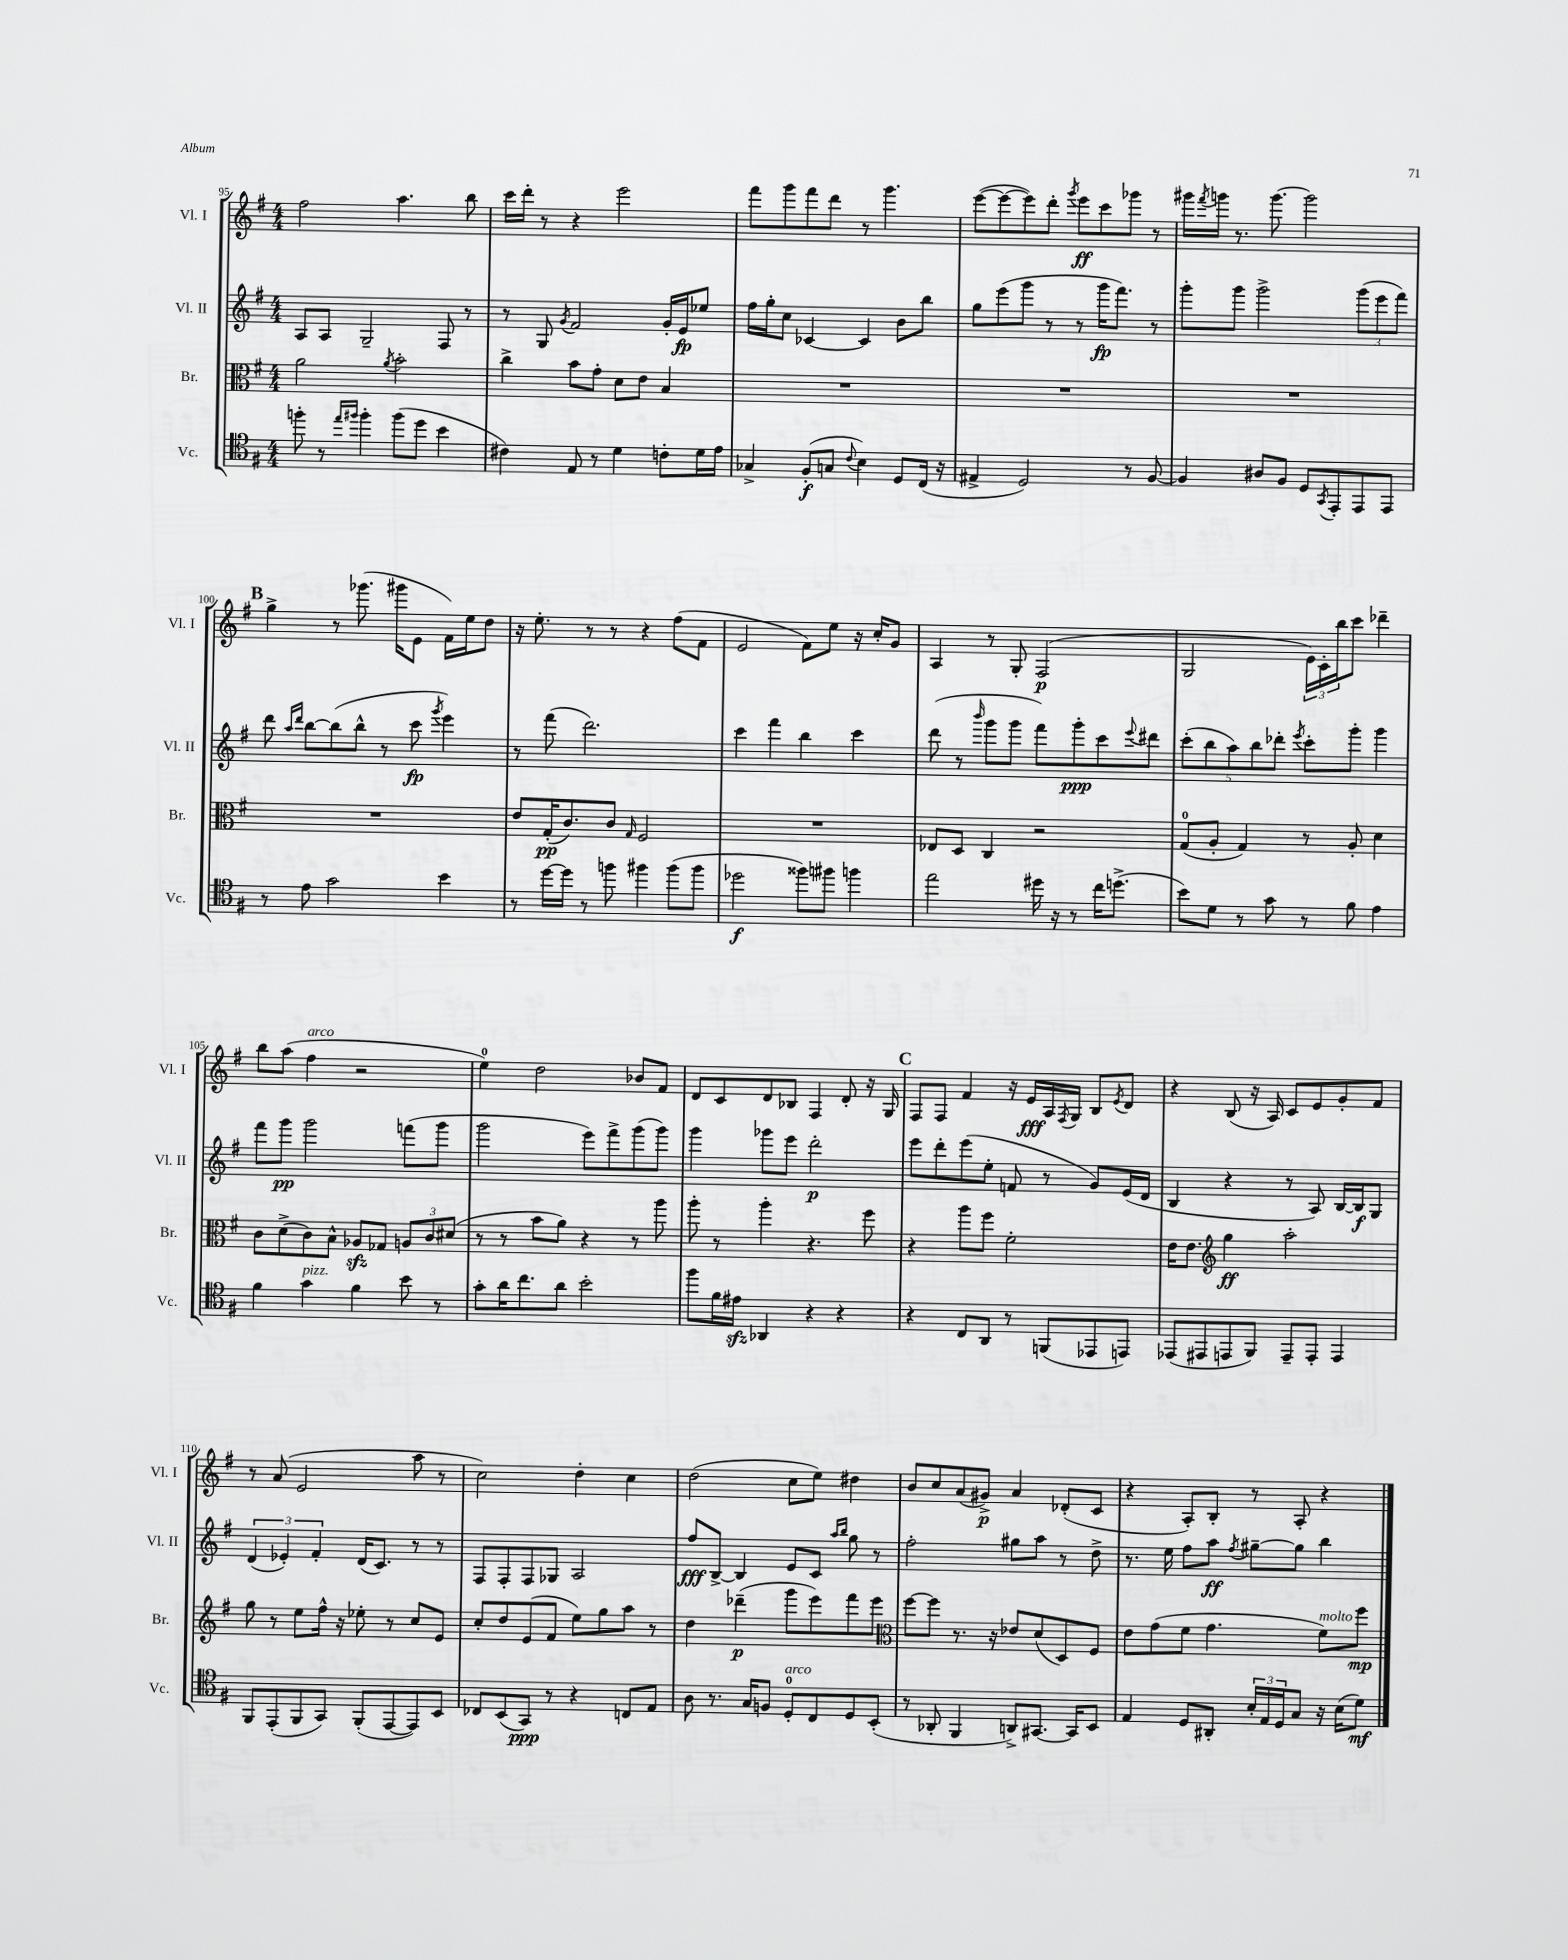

**kern	**dynam	**kern	**dynam	**kern	**dynam	**kern	**dynam
*part4	*part4	*part3	*part3	*part2	*part2	*part1	*part1
*staff4	*staff4	*staff3	*staff3	*staff2	*staff2	*staff1	*staff1
*I"Vc.	*	*I"Br.	*	*I"Vl. II	*	*I"Vl. I	*
*I'Vc.	*	*I'Br.	*	*I'Vl. II	*	*I'Vl. I	*
*clefC4	*	*clefC3	*	*clefG2	*	*clefG2	*
*k[f#]	*	*k[f#]	*	*k[f#]	*	*k[f#]	*
*M4/4	*	*M4/4	*	*M4/4	*	*M4/4	*
=95	=95	=95	=95	=95	=95	=95	=95
8ffn'\	.	2a\	.	8A/L	.	2ff#\	.
8r	.	.	.	8A/J	.	.	.
16qqee/LL	.	.	.	.	.	.	.
16qqff#X/JJ	.	.	.	.	.	.	.
4ff#'\	.	.	.	2G~/	.	.	.
.	.	8qa/	.	.	.	.	.
(8ff#\L	.	2b'\	.	.	.	4.aa\	.
8dd\J	.	.	.	.	.	.	.
4b\	.	.	.	8F#/	.	.	.
.	.	.	.	8r	.	8bb\	.
=96	=96	=96	=96	=96	=96	=96	=96
4c#X\)	.	4cc^\	.	8r	.	16ccc\LL	.
.	.	.	.	.	.	16ddd'\JJ	.
.	.	.	.	8G/	.	8r	.
.	.	.	.	8qg/	.	.	.
8E/	.	8b\L	.	2f#/	.	4r	.
8r	.	8g'\J	.	.	.	.	.
4d\	.	8d\L	.	.	.	2eee\	.
.	.	8e\J	.	.	.	.	.
8cn'\L	.	4B/	.	16g'/LL	.	.	.
.	.	.	.	16e/J	fp	.	.
16d\L	.	.	.	8ee-X/J	.	.	.
16e\JJ	.	.	.	.	.	.	.
=97	=97	=97	=97	=97	=97	=97	=97
4G-X^/	.	1r	.	16ff#\LL	.	8fff#\L	.
.	.	.	.	16gg'\J	.	.	.
.	.	.	.	8cc\J	.	8ggg\	.
(8F#'/L	f	.	.	[4c-X/	.	8fff#\	.
8Gn/J	.	.	.	.	.	8ddd\J	.
8qqc/	.	.	.	.	.	.	.
4B\)	.	.	.	4c-/]	.	8r	.
.	.	.	.	.	.	4.ggg\	.
8D/L	.	.	.	8b\L	.	.	.
(16C/Jk	.	.	.	8bb\J	.	.	.
16r	.	.	.	.	.	.	.
=98	=98	=98	=98	=98	=98	=98	=98
4E#X^/	.	1r	.	8gg\L	.	([8eee\L	.
.	.	.	.	(8eee\	.	8eee\_	.
2D/)	.	.	.	8ggg\J	.	8eee\])	.
.	.	.	.	8r	.	8ddd'\J	.
.	.	.	.	.	.	8qggg/	.
.	.	.	.	8r	.	8eee\L	ff
.	.	.	.	16ggg\KL	fp	8ccc\	.
.	.	.	.	8.fff#\J)	.	.	.
8r	.	.	.	.	.	8ggg-X\J	.
[8F#/	.	.	.	8r	.	8r	.
=99	=99	=99	=99	=99	=99	=99	=99
4F#/]	.	1r	.	8ggg'\L	.	16ggg#X\LL	.
.	.	.	.	.	.	8qfff#/	.
.	.	.	.	.	.	16gggn\JJ	.
.	.	.	.	8ggg\J	.	8.r	.
8A#X/L	.	.	.	2ggg^\	.	.	.
.	.	.	.	.	.	[8.ggg\	.
8F#/J	.	.	.	.	.	.	.
8D/L	.	.	.	.	.	2ggg\]	.
8qGG/	.	.	.	.	.	.	.
8EE'/	.	.	.	.	.	.	.
8EE/	.	.	.	(12ggg\L	.	.	.
.	.	.	.	12eee\	.	.	.
8EE/J	.	.	.	.	.	.	.
.	.	.	.	12fff#\J)	.	.	.
!!LO:LB:g=z
!!LO:REH:place=s1:t=B
=100	=100	=100	=100	=100	=100	=100	=100
8r	.	1r	.	8ddd\	.	4gg^\	.
.	.	.	.	16qqaa/LL	.	.	.
.	.	.	.	16qqddd/JJ	.	.	.
8e\	.	.	.	[8bb\L	.	.	.
2g\	.	.	.	(8bb\]	.	8r	.
.	.	.	.	8bb^^\J	.	(8.ggg-X\	.
.	.	.	.	8r	.	.	.
.	.	.	.	.	.	16ggg#X\KL	.
.	.	.	.	8ccc\	fp	8e\J	.
.	.	.	.	8qggg/	.	.	.
4b\	.	.	.	4eee\)	.	16f#\LL)	.
.	.	.	.	.	.	16ee\J	.
.	.	.	.	.	.	8dd\J	.
=101	=101	=101	=101	=101	=101	=101	=101
8r	.	8e/L	.	8r	.	16r	.
.	.	.	.	.	.	8.ee'\	.
[16dd\LL	.	(16G'/K	pp	(8fff#\	.	.	.
16dd\JJ]	.	8.c/)	.	.	.	.	.
8r	.	.	.	2.ddd\)	.	8r	.
8ffn\	.	8c/J	.	.	.	8r	.
.	.	16qqG/	.	.	.	.	.
4ff#X\	.	2F#/	.	.	.	4r	.
(8ff#\L	.	.	.	.	.	(8ff#\L	.
8ff#\J	.	.	.	.	.	8f#\J	.
=102	=102	=102	=102	=102	=102	=102	=102
2dd-X\	f	1r	.	4ccc\	.	2e/	.
.	.	.	.	4fff#\	.	.	.
8ff##X\L)	.	.	.	4bb\	.	8f#\L)	.
8ff#X\J	.	.	.	.	.	8ee\J	.
4ffn\	.	.	.	4ccc\	.	16r	.
.	.	.	.	.	.	16cc'/KL	.
.	.	.	.	.	.	8g/J	.
=103	=103	=103	=103	=103	=103	=103	=103
2ee\	.	8E-X/L	.	(8ddd\	.	4A/	.
.	.	8D/J	.	8r	.	.	.
.	.	.	.	16qqbbb/	.	.	.
.	.	4C/	.	8ggg\L	.	8r	.
.	.	.	.	8ggg\J	.	8G'/	.
16dd#X\	.	2r	.	8fff#\L)	.	(2F#/	p
16r	.	.	.	.	.	.	.
8r	.	.	.	8ggg'\	ppp	.	.
16cc\KL	.	.	.	8ccc\	.	.	.
(8.ddn^\J	.	.	.	.	.	.	.
.	.	.	.	8qqeee/	.	.	.
.	.	.	.	8ddd#X\J	.	.	.
=104	=104	=104	=104	=104	=104	=104	=104
8b\L)	.	(8G/L	.	(10ccc'\L	.	2G/	.
.	.	.	.	10bb\	.	.	.
8d\J	.	8A'/J	.	.	.	.	.
.	.	.	.	10aa\)	.	.	.
8r	.	4G/)	.	.	.	.	.
.	.	.	.	10bb\	.	.	.
8g\	.	.	.	.	.	.	.
.	.	.	.	10ddd-X'\J	.	.	.
.	.	.	.	8qeee/	.	.	.
8r	.	8r	.	8ccc'\L	.	24e\LL)	.
.	.	.	.	.	.	24c'\	.
.	.	.	.	.	.	24bb\J	.
8f#\	.	8A'/	.	8ggg'\J	.	8ccc\J	.
4e\	.	4d\	.	4ggg\	.	4ddd-X~\	.
!!LO:LB:g=z
=105	=105	=105	=105	=105	=105	=105	=105
4f#\	.	8c\L	.	8fff#\L	.	8bb\L	.
.	.	(8d^\	.	8ggg\J	pp	(8aa\J	.
!	!	!	!	!	!	!LO:TX:a:i:t=arco	!
!LO:TX:a:i:t=pizz.	!	!	!	!	!	!	!
4g\	.	8c\)	.	2ggg\	.	4ff#\	.
.	.	8B^^\J	.	.	.	.	.
4f#\	.	8A-Xzz/L	.	.	.	2r	.
.	.	8G-X/J	.	.	.	.	.
8b\	.	12An/L	.	(8fffn\L	.	.	.
.	.	12c/	.	.	.	.	.
8r	.	.	.	8ggg\J	.	.	.
.	.	(12d#X/J	.	.	.	.	.
=106	=106	=106	=106	=106	=106	=106	=106
8g'\L	.	8r	.	2ggg\	.	4ee\)	.
16a\K	.	8r	.	.	.	.	.
8.cc\	.	.	.	.	.	.	.
.	.	8b\L	.	.	.	2dd\	.
8a\J	.	8a\J)	.	.	.	.	.
2b'\	.	4r	.	8eee\L)	.	.	.
.	.	.	.	8fff#^\	.	.	.
.	.	8r	.	(8ggg\	.	8b-X/L	.
.	.	8aa\	.	8ggg\J)	.	8f#/J	.
=107	=107	=107	=107	=107	=107	=107	=107
8ff#\L	.	8aa'\	.	4ggg\	.	8d/L	.
16f#\L	.	8r	.	.	.	8c/	.
16e#Xzz\JJ	.	.	.	.	.	.	.
4AA-X/	.	4aa'\	.	8ggg-X\L	.	8d/	.
.	.	.	.	8eee\J	.	8B-X/J	.
4r	.	4.r	.	2ddd'\	p	4F#/	.
4r	.	.	.	.	.	8d'/	.
.	.	8ff#\	.	.	.	16r	.
.	.	.	.	.	.	16G/	.
!!LO:REH:place=s1:t=C
=108	=108	=108	=108	=108	=108	=108	=108
4r	.	4r	.	8eee\L	.	8F#/L	.
.	.	.	.	8ddd'\	.	8F#/J	.
8C/L	.	8aa\L	.	(8eee\	.	4f#/	.
8AA/J	.	8ff#\J	.	8ee'\J	.	.	.
8r	.	2f#'\	.	8fn/	.	16r	.
.	.	.	.	.	.	16e/LL	fff
(8FFn/L	.	.	.	8r	.	16A/	.
.	.	.	.	.	.	8qF#/	.
.	.	.	.	.	.	16G/JJ	.
8EE-X/	.	.	.	8g/L)	.	8B/L	.
.	.	.	.	.	.	8qe/	.
8EEn/J)	.	.	.	(16e/L	.	8d/J	.
.	.	.	.	16d/JJ	.	.	.
=109	=109	=109	=109	=109	=109	=109	=109
(8EE-X/L	.	16e\KL	.	4B/	.	4r	.
.	.	8.e\J	.	.	.	.	.
8EE#X/	.	.	.	.	.	.	.
*	*	*clefG2	*	*	*	*	*
8EEn/	.	4gg\	ff	4r	.	(8B/	.
8FF#/J)	.	.	.	.	.	16r	.
.	.	.	.	.	.	16A/)	.
8EE~/L	.	2aa'\	.	8r	.	8c/L	.
8EE'/J	.	.	.	8A/)	.	8e/	.
4EE/	.	.	.	[16B/LL	.	8g'/	.
.	.	.	.	16B/J]	f	.	.
.	.	.	.	8G/J	.	8f#/J	.
!!LO:LB:g=z
=110	=110	=110	=110	=110	=110	=110	=110
8FF#/L	.	8gg\	.	(6d/	.	8r	.
(8EE'/	.	8r	.	.	.	(8a/	.
.	.	.	.	6e-X'/)	.	.	.
8FF#/	.	8ee\L	.	.	.	2e/	.
.	.	.	.	6f#'/	.	.	.
8GG/J)	.	16ff#^^\Jk	.	.	.	.	.
.	.	16r	.	.	.	.	.
(8FF#'/L	.	8ee-X'\	.	(16d/KL	.	.	.
.	.	.	.	8.c/J)	.	.	.
[8EE/	.	8r	.	.	.	.	.
8EE/])	.	8cc/L	.	8r	.	8aa\	.
8BB/J	.	8e/J	.	8r	.	8r	.
=111	=111	=111	=111	=111	=111	=111	=111
8C-X/L	.	8cc'/L	.	8F#/L	.	2cc\)	.
(8BB/	.	8dd/	.	8F#'/	.	.	.
8GG/J)	ppp	(8e/	.	8F#/	.	.	.
8r	.	8f#/J	.	8G-X/J	.	.	.
4r	.	8ee\L)	.	2A/	.	4dd'\	.
.	.	8gg\	.	.	.	.	.
8Cn/L	.	8aa\J	.	.	.	4cc\	.
8E/J	.	8r	.	.	.	.	.
=112	=112	=112	=112	=112	=112	=112	=112
8A\	.	4dd\	.	8ff#/L	fff	(2dd\	.
8.r	.	.	.	[8B^/J	.	.	.
.	.	(4ddd-X~\	p	4B/]	.	.	.
16G/KL	.	.	.	.	.	.	.
8Fn/J	.	.	.	.	.	.	.
!LO:TX:a:i:t=arco	!	!	!	!	!	!	!
8D'/L	.	8ggg\L	.	8e/L	.	8cc\L	.
8C/	.	8eee\)	.	8c/J	.	8ee\J)	.
.	.	.	.	16qqaa/LL	.	.	.
.	.	.	.	16qqbb/JJ	.	.	.
8D/	.	8fff#\	.	8gg\	.	4dd#X\	.
(8BB'/J	.	8eee\J	.	8r	.	.	.
=113	=113	=113	=113	=113	=113	=113	=113
*	*	*clefC3	*	*	*	*	*
8r	.	[8ff#\L	.	2ff#'\	.	8b/L	.
8AA-X'/	.	8ff#\J]	.	.	.	8cc/	.
4FF#/	.	8.r	.	.	.	(8a/	.
.	.	.	.	.	.	8g#X^/J)	p
.	.	16r	.	.	.	.	.
8AAn^/L)	.	8e-X/L	.	8gg#X\L	.	4a/	.
[8.GG#X/J	.	(8d/	.	8aa\J	.	.	.
.	.	8D/)	.	8r	.	(8d-X'/L	.
16GG#/KL]	.	.	.	.	.	.	.
8BB/J	.	8F#/J	.	8dd^\	.	8c/J	.
=114	=114	=114	=114	=114	=114	=114	=114
4E/	.	8e\L	.	8.r	.	4r	.
.	.	(8g\	.	.	.	.	.
.	.	.	.	16ee\	.	.	.
8D/L	.	8f#\J	.	8ff#\L	.	8A'/L)	.
8AA#X'/J	.	4.g\	.	8aa\J	ff	8B'/J	.
.	.	.	.	8qff#/	.	.	.
24B'/LL	.	.	.	[8gg#X~\L	.	8r	.
24E/	.	.	.	.	.	.	.
24D/J	.	.	.	.	.	.	.
8G/J	.	.	.	8gg#\J]	.	8A'/	.
!	!	!LO:TX:a:i:t=molto	!	!	!	!	!
16r	.	8f#\L)	.	4bb\	.	4r	.
(16B\KL	.	.	.	.	.	.	.
8d\J)	mf	8ff#\J	mp	.	.	.	.
==	==	==	==	==	==	==	==
*-	*-	*-	*-	*-	*-	*-	*-
